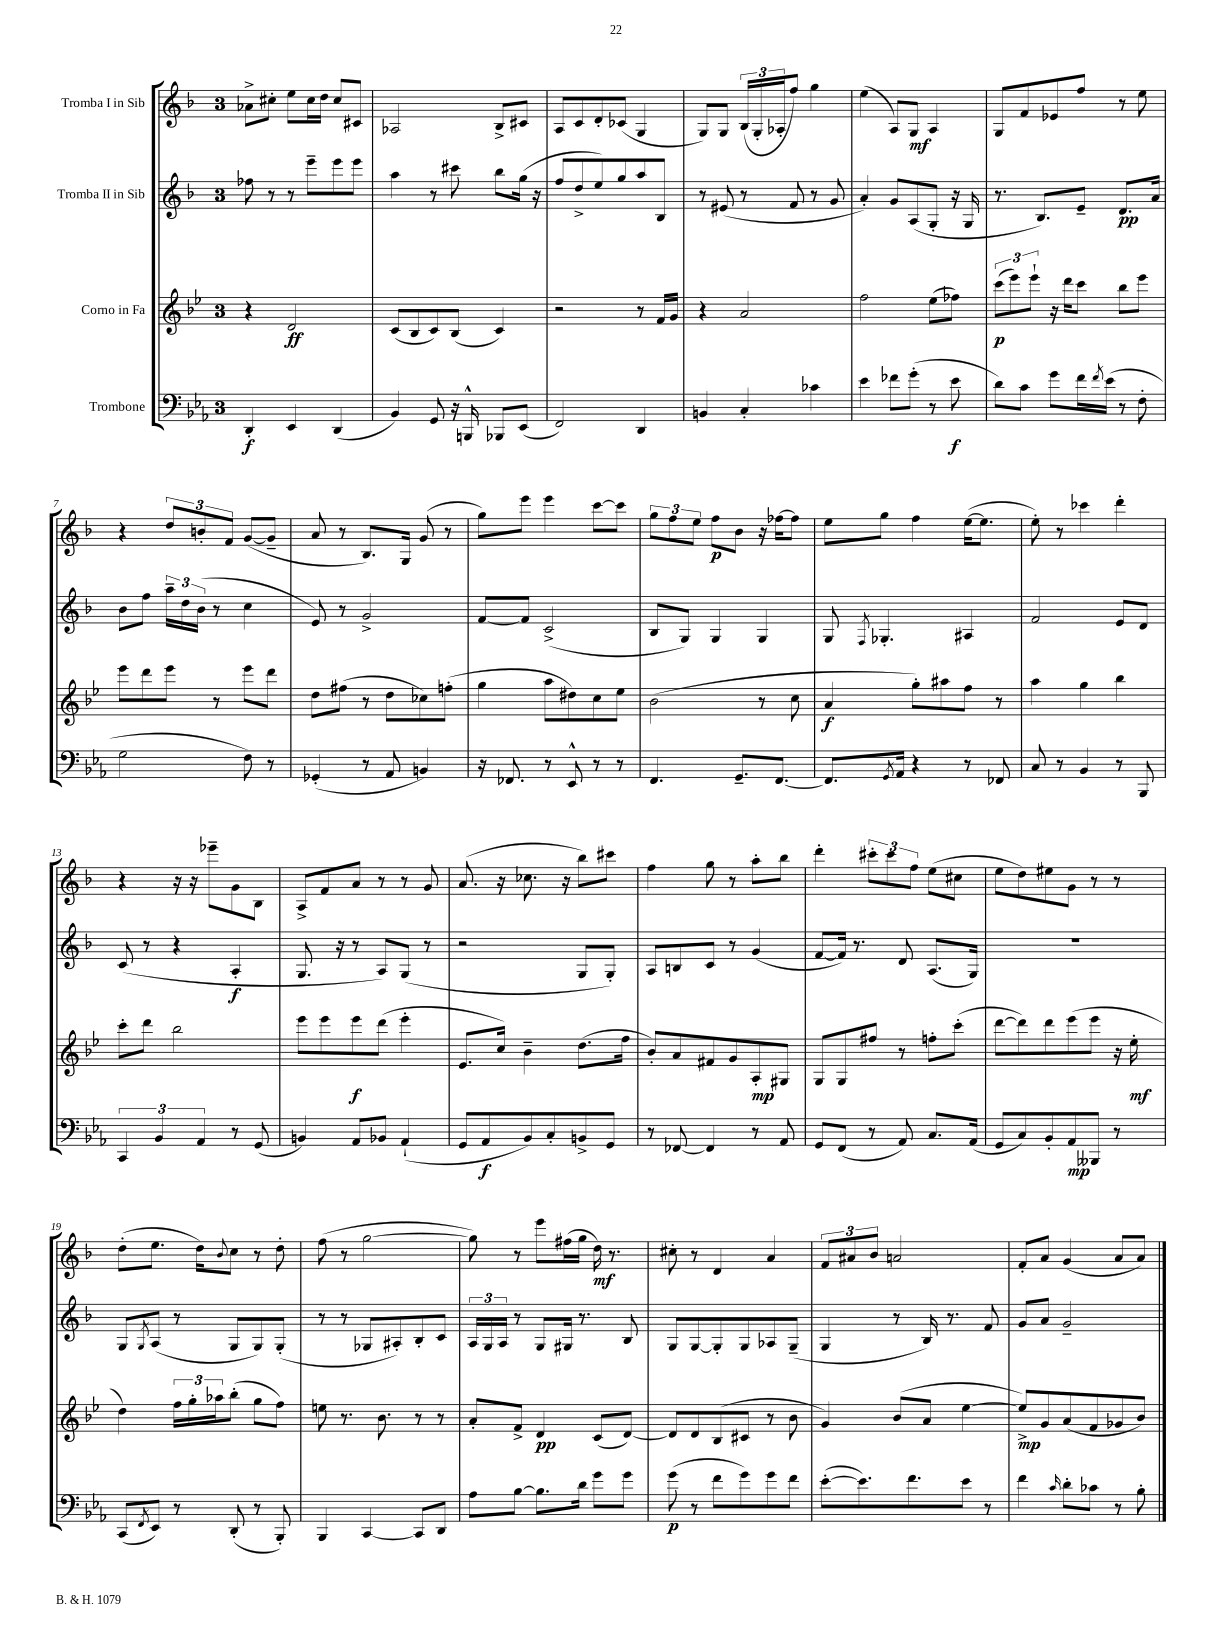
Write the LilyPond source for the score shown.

<<
\new StaffGroup <<
\new Staff = "s0" \with { instrumentName = "Tromba I in Sib" } {
    \clef treble \key f \major \once \override Staff.TimeSignature.style = #'single-digit \time 3/4
    aes'8-> cis''8-. e''8 cis''16 d''16 cis''8 cis'8 |
    aes2 bes8-> cis'8 |
    a8 c'8 d'8-. ces'8( g4 |
    g8) g8 \tuplet 3/2 { bes16( g16-. aes16-. } f''8) g''4 |
    e''4( a8) g8\mf a4 |
    g8 f'8 ees'8 f''8 r8 e''8 |
    r4 \tuplet 3/2 { d''8 b'8-. f'8 } g'8~( g'8-- |
    a'8 r8 bes8.) g16 g'8( r8 |
    g''8) e'''8 e'''4 c'''8~ c'''8 |
    \tuplet 3/2 { g''8 f''8 e''8 } f''8\p bes'8 r16 fes''16~ fes''8 |
    e''8 g''8 f''4 e''16~( e''8. |
    e''8-.) r8 ces'''4 d'''4-. |
    r4 r16 r16 ees'''8-- g'8 bes8 |
    a8-> f'8 a'8 r8 r8 g'8 |
    a'8.( r16 ces''8. r16 bes''8) cis'''8 |
    f''4 g''8 r8 a''8-. bes''8 |
    d'''4-. \tuplet 3/2 { cis'''8-. cis'''8 f''8 } e''8( cis''8 |
    e''8 d''8) eis''8 g'8 r8 r8 |
    d''8-.( e''8. d''16) \appoggiatura { bes'8 } c''8 r8 d''8-. |
    f''8( r8 g''2~ |
    g''8) r8 e'''8 fis''16( g''16 d''16\mf) r8. |
    cis''8-. r8 d'4 a'4 |
    \tuplet 3/2 { f'8 ais'8 bes'8 } a'2 |
    f'8-. a'8 g'4( a'8 a'8) \bar "|." |
}
\new Staff = "s1" \with { instrumentName = "Tromba II in Sib" } {
    \clef treble \key f \major \once \override Staff.TimeSignature.style = #'single-digit \time 3/4
    fes''8 r8 r8 e'''8-- e'''8 e'''8 |
    a''4 r8 cis'''8 bes''8 g''16( r16 |
    f''8 d''8-> e''8) g''8 a''8 bes8 |
    r8 eis'8( r8 f'8 r8 g'8 |
    a'4-.) g'8 a8( g8-. r16 g16 |
    r8. bes8.) e'8-- d'8.\pp a'16 |
    bes'8 f''8 \tuplet 3/2 { a''16-- d''16 bes'16( } r8 c''4 |
    e'8) r8 g'2-> |
    f'8~ f'8 c'2->( |
    bes8 g8) g4 g4 |
    g8 \acciaccatura { f8 } ges4.-. ais4 |
    f'2 e'8 d'8 |
    c'8( r8 r4 a4-.\f |
    g8. r16 r8 a8) g8( r8 |
    r2 g8 g8-.) |
    a8 b8 c'8 r8 g'4( |
    f'8~ f'16) r8. d'8 a8.( g16) |
    R2. |
    g8 \acciaccatura { g8 } a8( r8 g8 g8) g8-.( |
    r8 r8 ges8 ais8-.) bes8-. c'8 |
    \tuplet 3/2 { a16 g16 a16 } r8 g8 gis16 r8. bes8 |
    g8 g8~ g8-. g8 aes8 g8--( |
    g4 r8 bes16) r8. f'8 |
    g'8 a'8 g'2-- \bar "|." |
}
\new Staff = "s2" \with { instrumentName = "Corno in Fa" } {
    \clef treble \key bes \major \once \override Staff.TimeSignature.style = #'single-digit \time 3/4
    r4 d'2\ff |
    c'8( bes8 c'8) bes8( c'4) |
    r2 r8 f'16 g'16 |
    r4 a'2 |
    f''2 ees''8( fes''8) |
    \tuplet 3/2 { c'''8\p( ees'''8) ees'''8-! } r16 d'''16 c'''8 bes''8 ees'''8 |
    ees'''8 d'''8 ees'''8 r8 ees'''8 d'''8 |
    d''8 fis''8( r8 d''8 ces''8) f''8-.( |
    g''4 a''8 dis''8) c''8 ees''8 |
    bes'2( r8 c''8 |
    a'4\f g''8-.) ais''8 f''8 r8 |
    a''4 g''4 bes''4 |
    c'''8-. d'''8 bes''2 |
    ees'''8 ees'''8 ees'''8\f d'''8( ees'''4-. |
    ees'8. c''16) bes'4-- d''8.( f''16 |
    bes'8-.) a'8 fis'8 g'8 a8-.\mp gis8 |
    g8 g8 fis''8 r8 f''8-. c'''8-.( |
    d'''8~ d'''8) d'''8 ees'''8( ees'''8 r16 ees''16-.\mf |
    d''4) \tuplet 3/2 { f''16 g''16-. aes''16 } bes''8-.( g''8 f''8) |
    e''8 r8. bes'8. r8 r8 |
    a'8-. f'8-> d'4\pp c'8( d'8~) |
    d'8 d'8 bes8( cis'8 r8 bes'8 |
    g'4) bes'8( a'8 ees''4~ |
    ees''8->\mp) g'8 a'8( f'8 ges'8 bes'8) \bar "|." |
}
\new Staff = "s3" \with { instrumentName = "Trombone" } {
    \clef bass \key ees \major \once \override Staff.TimeSignature.style = #'single-digit \time 3/4
    d,4-.\f ees,4 d,4( |
    bes,4) g,8 r16 b,,16-^ bes,,8 ees,8( |
    f,2) d,4 |
    b,4 c4-. ces'4 |
    ees'4 fes'8 g'8-.( r8 ees'8\f |
    d'8) c'8 g'8 f'16 \acciaccatura { f'8 } ees'16( r8 f8-. |
    g2 f8) r8 |
    ges,4-.( r8 aes,8 b,4) |
    r16 fes,8. r8 ees,8-^ r8 r8 |
    f,4. g,8.-- f,8.~ |
    f,8. \acciaccatura { g,8 } aes,16 r4 r8 fes,8 |
    c8 r8 bes,4 r8 bes,,8 |
    \tuplet 3/2 { c,4 bes,4 aes,4 } r8 g,8( |
    b,4) aes,8 bes,8 aes,4-!( |
    g,8 aes,8\f bes,8) c8-. b,8-> g,8 |
    r8 fes,8~ fes,4 r8 aes,8 |
    g,8 f,8( r8 aes,8) c8. aes,16( |
    g,8 c8) bes,8-. aes,8\mp beses,,8 r8 |
    c,8( \acciaccatura { f,8 } ees,8) r8 d,8-.( r8 bes,,8-.) |
    bes,,4 c,4~ c,8 d,8 |
    aes8 bes8~ bes8. d'16 g'8 g'8 |
    g'8\p( r8 f'8 g'8) g'8 f'8 |
    ees'8~-.( ees'8.) f'8. ees'8 r8 |
    f'4 \grace { c'16 } d'8-. ces'8 r8 bes8-. \bar "|." |
}
>>
>>
